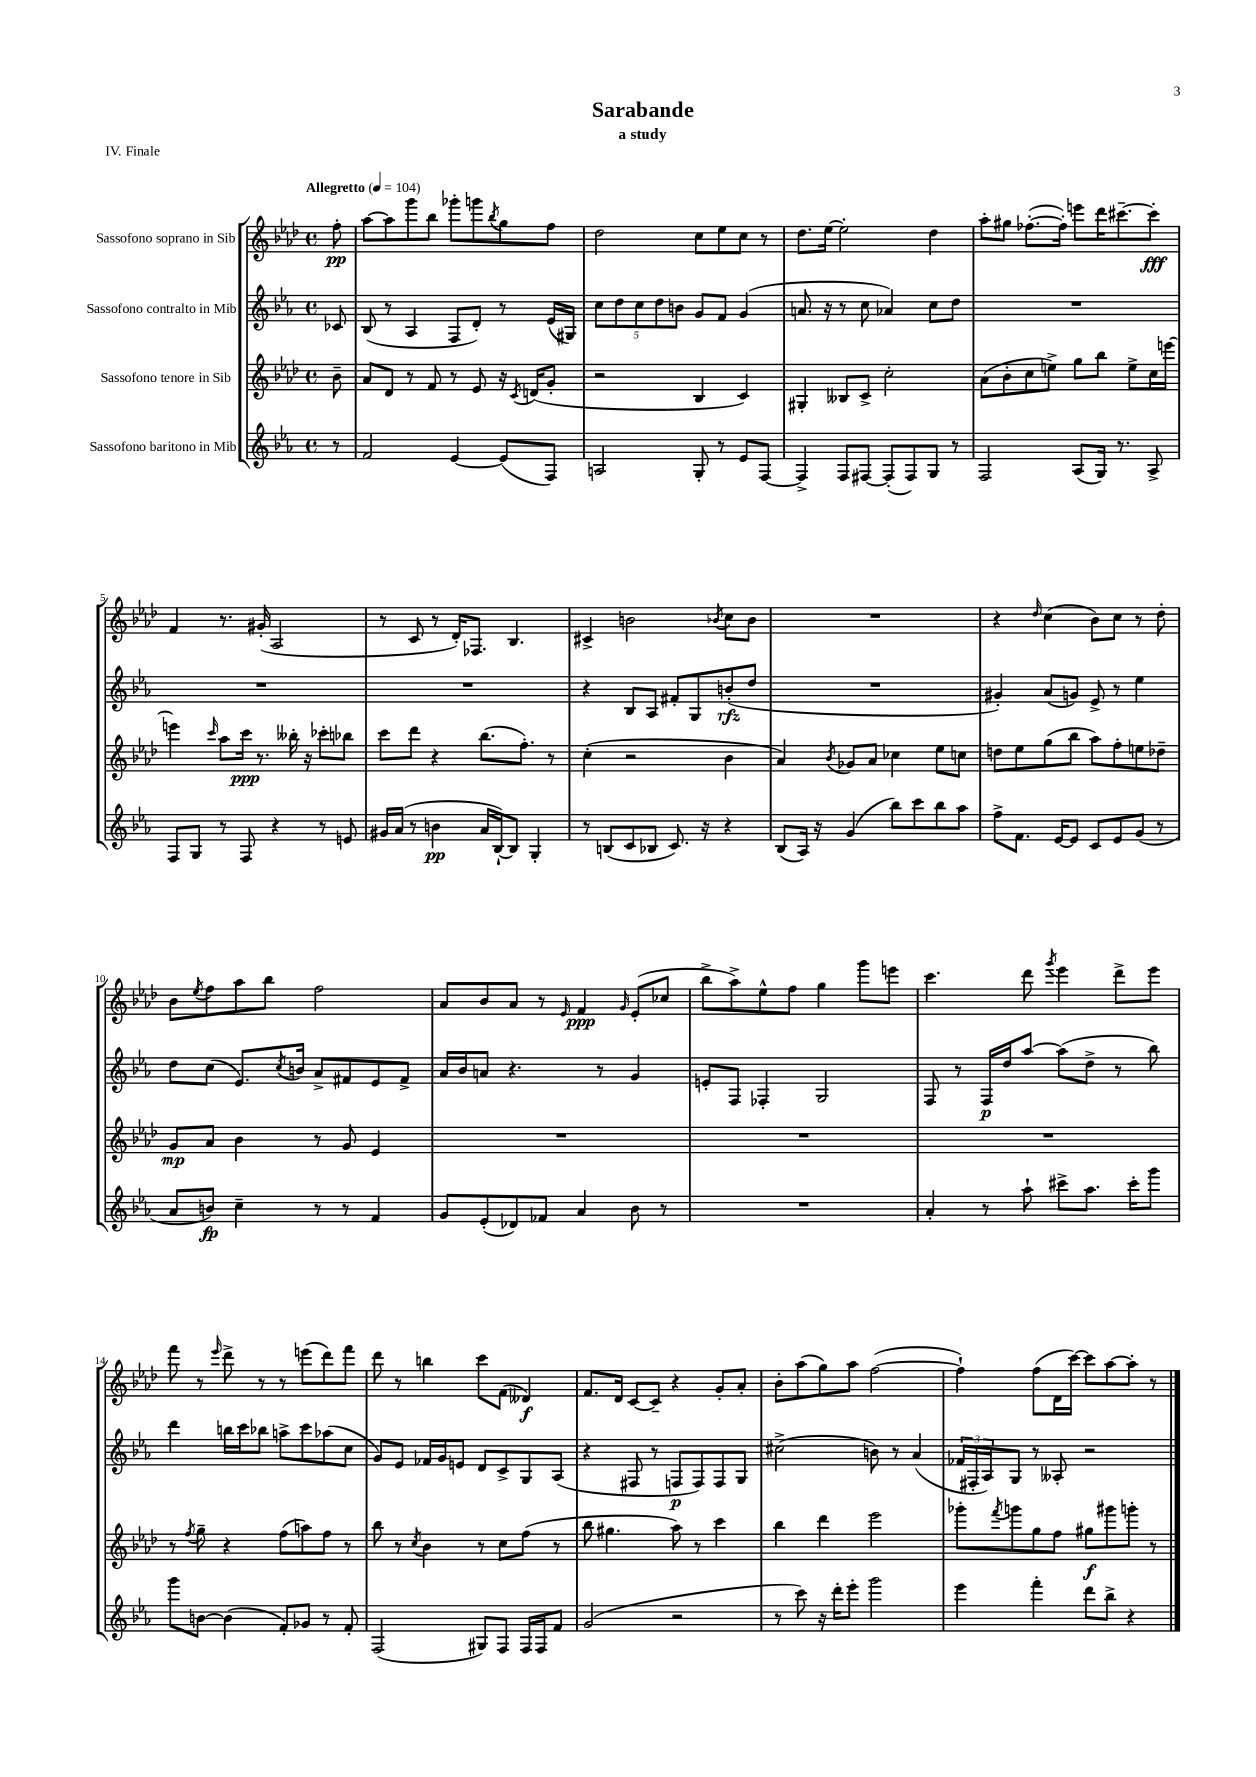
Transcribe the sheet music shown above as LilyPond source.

\header { title = "Sarabande" subtitle = "a study" piece = "IV. Finale" }
<<
\new StaffGroup <<
\new Staff = "s0" \with { instrumentName = "Sassofono soprano in Sib" } {
    \clef treble \key aes \major \defaultTimeSignature \time 4/4 \partial 8 \tempo "Allegretto" 4 = 104
    f''8-.\pp |
    aes''8~ aes''8 g'''8 bes''8 ges'''8-. g'''8 \acciaccatura { bes''8 } g''8 f''8 |
    des''2 c''8 ees''8 c''8 r8 |
    des''8. ees''16~ ees''2-. des''4 |
    aes''8-. gis''8 fes''8.~-.( fes''16-.) e'''8 des'''16 cis'''8.~-- cis'''8-.\fff |
    f'4 r8. gis'16-.( aes2 |
    r8 c'8 r8 des'16-.) fes8. bes4. |
    cis'4-> b'2 \acciaccatura { bes'8 } c''8 bes'8 |
    R1 |
    r4 \grace { des''16 } c''4( bes'8) c''8 r8 des''8-. |
    bes'8 \acciaccatura { ees''8 } f''8 aes''8 bes''8 f''2 |
    aes'8 bes'8 aes'8 r8 \grace { ees'16 } f'4\ppp \grace { g'16 } ees'8-.( ces''8 |
    bes''8-> aes''8->) ees''8-^ f''8 g''4 g'''8 e'''8 |
    c'''4. des'''8 \acciaccatura { g'''8 } ees'''4 des'''8-> ees'''8 |
    f'''8 r8 \grace { ees'''16 } des'''8-> r8 r8 e'''8( des'''8) f'''8 |
    des'''8 r8 b''4 c'''8 f'8( deses'4\f) |
    f'8. des'16 c'8~ c'8-- r4 g'8-. aes'8-. |
    bes'8-. aes''8( g''8) aes''8 f''2~( |
    f''4-!) f''8( des'16 c'''16~) c'''8 aes''8~ aes''8-. r8 \bar "|." |
}
\new Staff = "s1" \with { instrumentName = "Sassofono contralto in Mib" } {
    \clef treble \key ees \major \defaultTimeSignature \time 4/4 \partial 8
    ces'8 |
    bes8( r8 aes4 f8 d'8-.) r8 ees'16( gis16) |
    \tuplet 5/4 { c''8 d''8 c''8 d''8 b'8 } g'8 f'8 g'4( |
    a'8. r16 r8 c''8 aes'4) c''8 d''8 |
    R1 |
    R1 |
    R1 |
    r4 bes8 aes8 fis'8-. g8 b'8-.\rfz( d''8 |
    R1 |
    gis'4-.) aes'8( g'8) ees'8-> r8 ees''4 |
    d''8 c''8( ees'8.) \acciaccatura { c''8 } b'16 aes'8-> fis'8 ees'8 fis'8-> |
    aes'16 bes'16 a'8 r4. r8 g'4 |
    e'8-. f8 fes4-. g2 |
    f8 r8 f16\p d''16 aes''8~ aes''8( d''8-> r8 bes''8) |
    d'''4 b''16 c'''16 bes''8 a''8-> c'''8 aes''8( c''8 |
    g'8) ees'8 fes'16 g'16 e'8 d'8 c'8-> g8 aes8( |
    r4 fis8 r8 f8\p f8) f8 g8 |
    cis''2->( b'8) r8 aes'4( |
    \tuplet 3/2 { fes'16 fis16-. aes16) } g8 r8 aeses8-. r2 \bar "|." |
}
\new Staff = "s2" \with { instrumentName = "Sassofono tenore in Sib" } {
    \clef treble \key aes \major \defaultTimeSignature \time 4/4 \partial 8
    bes'8-- |
    aes'8 des'8 r8 f'8 r8 ees'8 r16 \acciaccatura { c'8 } d'16( g'8-. |
    r2 bes4 c'4) |
    gis4-. beses8 c'8-> c''2-. |
    aes'8( bes'8-. c''8 e''8->) g''8 bes''8 e''8-> c''16 e'''16~ |
    e'''4 \grace { c'''16 } aes''8 c'''16\ppp r8. beses''16-. r16 ces'''8-. bes''8 |
    c'''8 des'''8 r4 bes''8.( f''8.-.) r8 |
    c''4-.( r2 bes'4 |
    aes'4) \acciaccatura { bes'8 } ges'8 aes'8 ces''4 ees''8 c''8 |
    d''8 ees''8 g''8( bes''8 aes''8) f''8-. e''8 des''8-- |
    g'8\mp aes'8 bes'4 r8 g'8 ees'4 |
    R1 |
    R1 |
    R1 |
    r8 \acciaccatura { f''8 } g''8-- r4 f''8( a''8) f''8 r8 |
    bes''8 r8 \acciaccatura { c''8 } bes'4 r8 c''8 f''8( r8 |
    bes''8 gis''4. aes''8) r8 c'''4 |
    bes''4 des'''4 ees'''2 |
    ges'''8-. \acciaccatura { f'''8 } g'''8 g''8 f''8 gis''8\f gis'''8 g'''8-. r8 \bar "|." |
}
\new Staff = "s3" \with { instrumentName = "Sassofono baritono in Mib" } {
    \clef treble \key ees \major \defaultTimeSignature \time 4/4 \partial 8
    r8 |
    f'2 ees'4~ ees'8( f8) |
    a2 g8-. r8 ees'8 f8~ |
    f4-> f8 fis8~ fis8-.( fis8) g8 r8 |
    f2 aes8( g16) r8. aes8-> |
    f8 g8 r8 f8 r4 r8 e'8 |
    gis'16 aes'16( r8 b'4\pp aes'16 bes16~-!) bes8 g4-. |
    r8 b8( c'8 bes8 c'8.) r16 r4 |
    bes8( aes16) r16 g'4( bes''8) c'''8 bes''8 aes''8 |
    f''8-> f'8. ees'16~ ees'8 c'8 ees'8 g'8( r8 |
    aes'8 b'8\fp) c''4-- r8 r8 f'4 |
    g'8 ees'8-.( des'8) fes'8 aes'4 bes'8 r8 |
    R1 |
    aes'4-. r8 aes''8-! cis'''8-> aes''8. cis'''16-. g'''8 |
    g'''8 b'8~ b'4( f'8-.) ges'8 r8 f'8-. |
    f2( gis8) f8 f16 f16 f'8 |
    g'2( r2 |
    r8 c'''8) r16 d'''16-. ees'''8-. g'''2 |
    ees'''4 f'''4-. d'''8 bes''8-> r4 \bar "|." |
}
>>
>>
